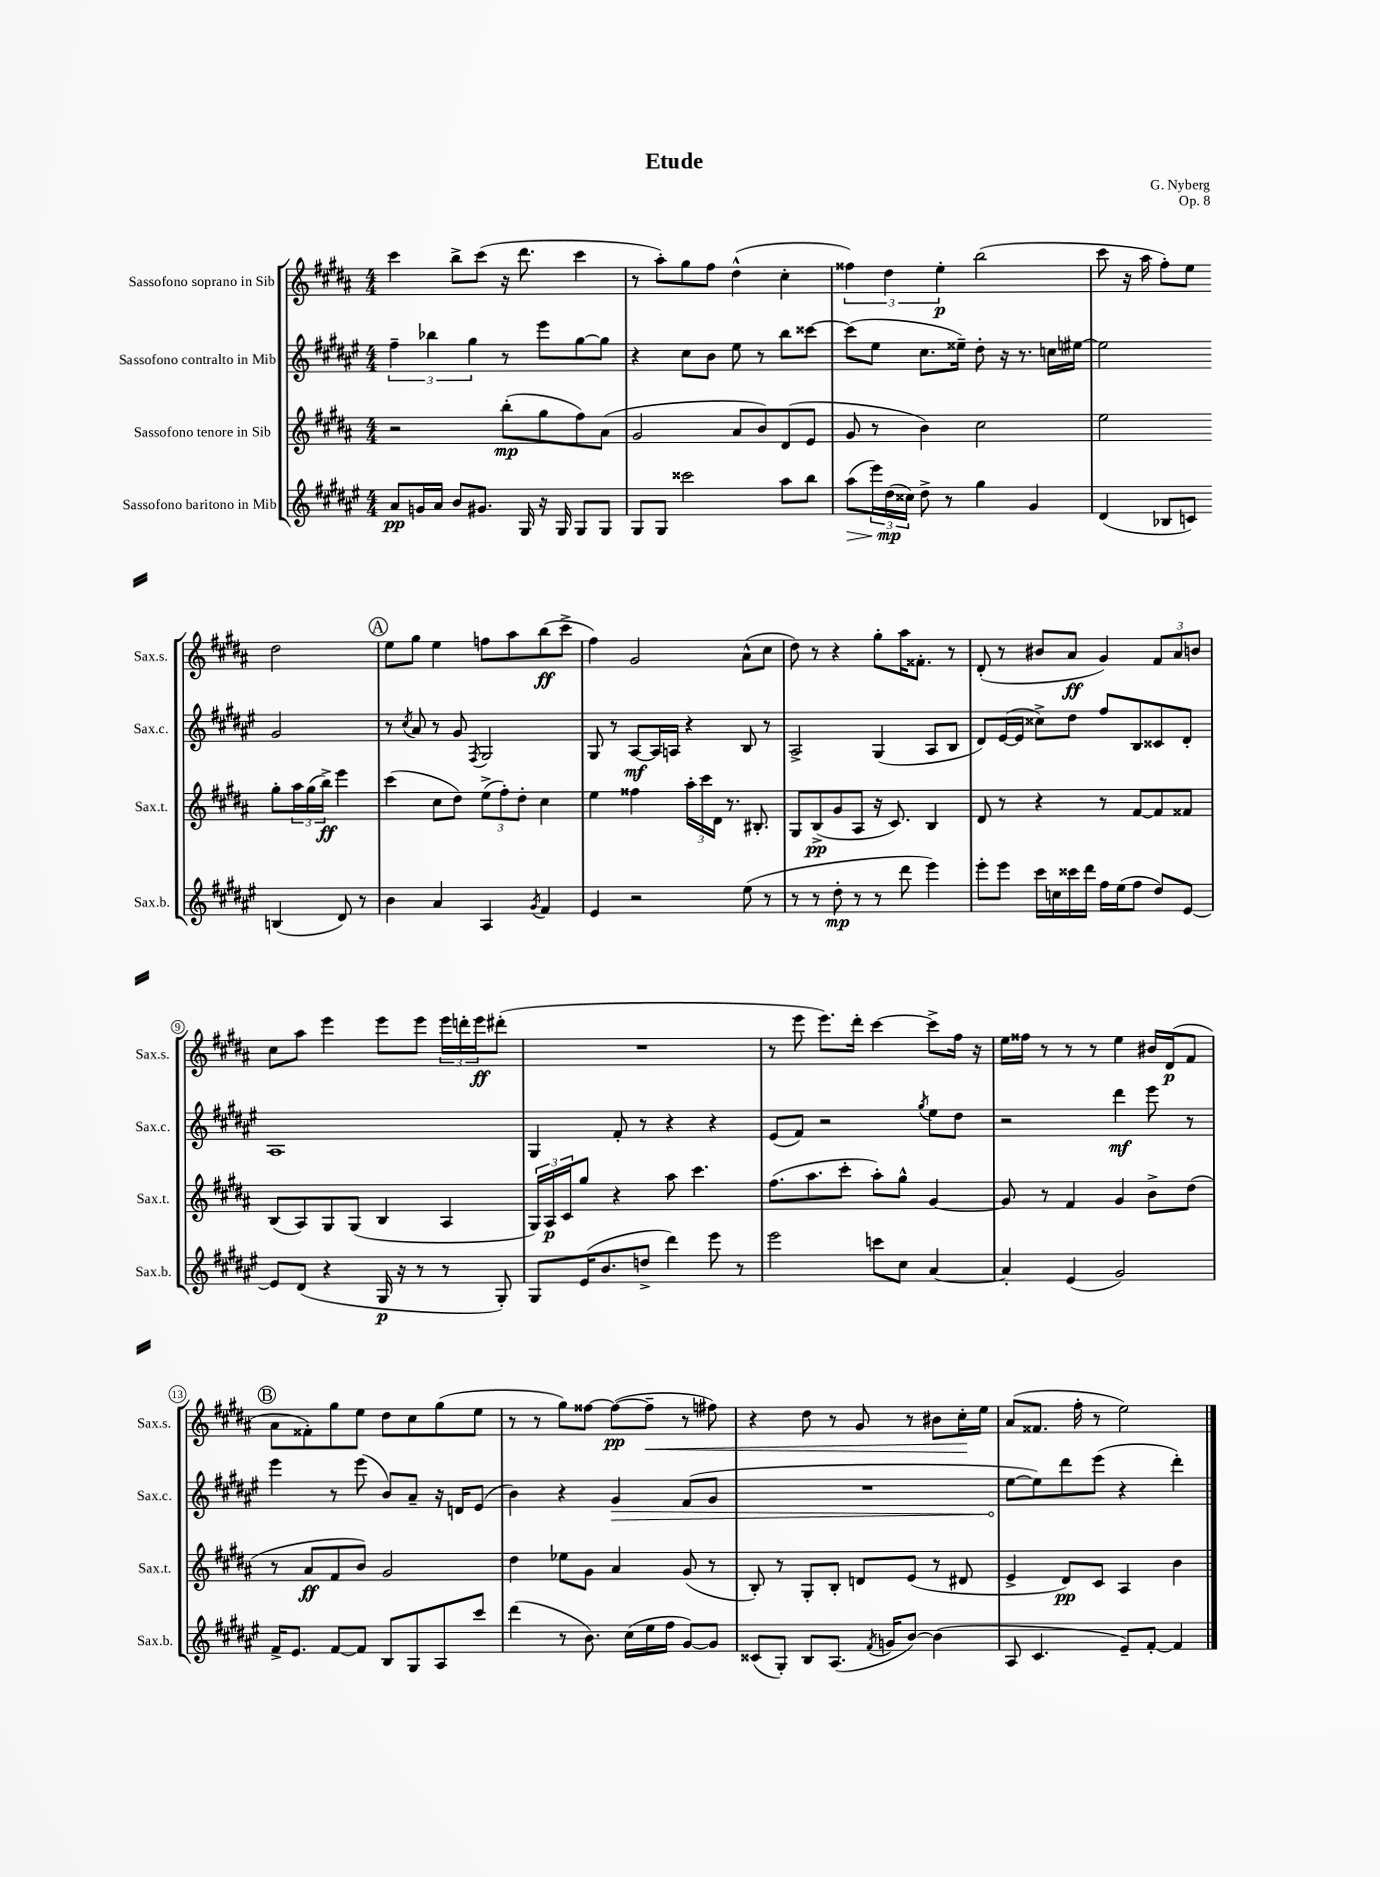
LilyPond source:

\header { title = "Etude" composer = "G. Nyberg" opus = "Op. 8" }
<<
\new StaffGroup <<
\new Staff = "s0" \with { instrumentName = "Sassofono soprano in Sib" shortInstrumentName = "Sax.s." } {
    \clef treble \key b \major \numericTimeSignature \time 4/4
    cis'''4 b''8-> cis'''8( r16 dis'''8. cis'''4 |
    r8 ais''8-.) gis''8 fis''8 dis''4-^( cis''4-. |
    \tuplet 3/2 { fisis''4) dis''4 e''4-.\p } b''2( |
    cis'''8 r16 ais''16 fis''8-.) e''8 dis''2 |
    \mark \markup { \circle "A" } e''8 gis''8 e''4 f''8 ais''8 b''8\ff( cis'''8-> |
    fis''4) gis'2 ais'8-^( cis''8 |
    dis''8) r8 r4 gis''8-. ais''16 fisis'8.-. r8 |
    dis'8-.( r8 bis'8 ais'8\ff gis'4) \tuplet 3/2 { fis'8 ais'8 b'8 } |
    cis''8 ais''8 e'''4 e'''8 e'''8 \tuplet 3/2 { e'''16 d'''16-. e'''16\ff } dis'''8-.( |
    R1 |
    r8 e'''8 e'''8.) dis'''16-. cis'''4~ cis'''8-> fis''16 r16 |
    e''16 fisis''16 r8 r8 r8 e''4 bis'16 dis'16\p( fis'8 |
    \mark \markup { \circle "B" } ais'8 fisis'8-.) gis''8 e''8 dis''8 cis''8 gis''8( e''8 |
    r8 r8 gis''8) fisis''8~ fisis''8~\pp( fisis''8--\< r8 fis''8) |
    r4 dis''8 r8 gis'8 r8 bis'8 cis''16-.\! e''16 |
    ais'8( fisis'8. fis''16-. r8 e''2) \bar "|." |
}
\new Staff = "s1" \with { instrumentName = "Sassofono contralto in Mib" shortInstrumentName = "Sax.c." } {
    \clef treble \key fis \major \numericTimeSignature \time 4/4
    \tuplet 3/2 { fis''4-- bes''4 gis''4 } r8 eis'''8 gis''8~ gis''8 |
    r4 cis''8 b'8 eis''8 r8 b''8 cisis'''8~ |
    cisis'''8( eis''8 cis''8. eisis''16--) dis''8-. r16 r8. c''16 eis''16~ |
    eis''2 gis'2 |
    \mark \markup { \circle "A" } r8 \acciaccatura { cis''8 } ais'8 r8 gis'8 \acciaccatura { fis8 } gis2 |
    gis8 r8 ais8~\mf ais16 a16 r4 b8 r8 |
    ais2-> gis4( ais8 b8 |
    dis'8) eis'16~( eis'16 cisis''8->) dis''8 fis''8 b8 cisis'8 dis'8-. |
    ais1 |
    gis4 fis'8-. r8 r4 r4 |
    eis'8( fis'8) r2 \acciaccatura { gis''8 } eis''8 dis''8 |
    r2 dis'''4\mf eis'''8 r8 |
    \mark \markup { \circle "B" } eis'''4 r8 eis'''8( b'8) ais'8-- r16 d'16 eis'8( |
    b'4) r4 \once \override Hairpin.circled-tip = ##t gis'4\> fis'8( gis'8 |
    R1 |
    eis''8~\! eis''8) dis'''8 eis'''8( r4 dis'''4-.) \bar "|." |
}
\new Staff = "s2" \with { instrumentName = "Sassofono tenore in Sib" shortInstrumentName = "Sax.t." } {
    \clef treble \key b \major \numericTimeSignature \time 4/4
    r2 b''8-.\mp( gis''8 fis''8) ais'8( |
    gis'2 ais'8 b'8) dis'8( e'8 |
    gis'8 r8 b'4) cis''2 |
    e''2 gis''8-. \tuplet 3/2 { ais''16 gis''16( b''16->\ff) } e'''4 |
    \mark \markup { \circle "A" } cis'''4( cis''8 dis''8) \tuplet 3/2 { e''8->( fis''8-.) dis''8-. } cis''4 |
    e''4 fisis''4 \tuplet 3/2 { ais''16-. cis'''16 dis'16 } r8. bis8.-. |
    gis8 b8->\pp( gis'8 ais8 r16 cis'8.) b4 |
    dis'8 r8 r4 r8 fis'8~ fis'8 fisis'8 |
    b8( ais8) gis8 gis8( b4 ais4 |
    \tuplet 3/2 { gis16) ais16\p cis'16 } gis''8 r4 ais''8 cis'''4. |
    fis''8.( ais''8. cis'''8-. ais''8-.) gis''8-^ gis'4~ |
    gis'8 r8 fis'4 gis'4 b'8-> dis''8( |
    \mark \markup { \circle "B" } r8 ais'8\ff fis'8 b'8) gis'2 |
    dis''4 ees''8 gis'8 ais'4 gis'8( r8 |
    b8-.) r8 gis8-. b8-. d'8 e'8( r8 dis'8 |
    e'4-> dis'8\pp) cis'8 ais4 b'4 \bar "|." |
}
\new Staff = "s3" \with { instrumentName = "Sassofono baritono in Mib" shortInstrumentName = "Sax.b." } {
    \clef treble \key fis \major \numericTimeSignature \time 4/4
    ais'8\pp g'16 ais'16 b'8 gis'8. gis16 r16 gis16 gis8 gis8 |
    gis8 gis8 cisis'''2 ais''8 b''8 |
    ais''8\>( \tuplet 3/2 { eis'''16) dis''16\mp\!( cisis''16) } dis''8-> r8 gis''4 gis'4 |
    dis'4( bes8 c'8) b4( dis'8) r8 |
    \mark \markup { \circle "A" } b'4 ais'4 ais4 \acciaccatura { gis'8 } fis'4 |
    eis'4 r2 eis''8( r8 |
    r8 r8 dis''8-.\mp r8 r8 dis'''8 eis'''4) |
    eis'''8-. eis'''8 cis'''16 c''16 cisis'''16 dis'''16 fis''16 eis''16( fis''8 dis''8) eis'8~ |
    eis'8 dis'8( r4 gis16\p r16 r8 r8 gis8-.) |
    gis8 eis'16( b'8. d''8-> dis'''4) eis'''8 r8 |
    eis'''2 c'''8 cis''8 ais'4~ |
    ais'4-. eis'4( gis'2) |
    \mark \markup { \circle "B" } fis'16-> eis'8. fis'8~ fis'8 b8 gis8 ais8 cis'''8 |
    dis'''4( r8 b'8.) cis''16( eis''16 fis''16 gis'8~) gis'8 |
    cisis'8( gis8-.) b8 ais8.( \acciaccatura { fis'8 } g'16 b'8~) b'4( |
    ais8 cis'4. eis'8--) fis'8~-. fis'4 \bar "|." |
}
>>
>>
\layout { \context { \Score \override BarNumber.stencil = #(make-stencil-circler 0.1 0.3 ly:text-interface::print) } }
